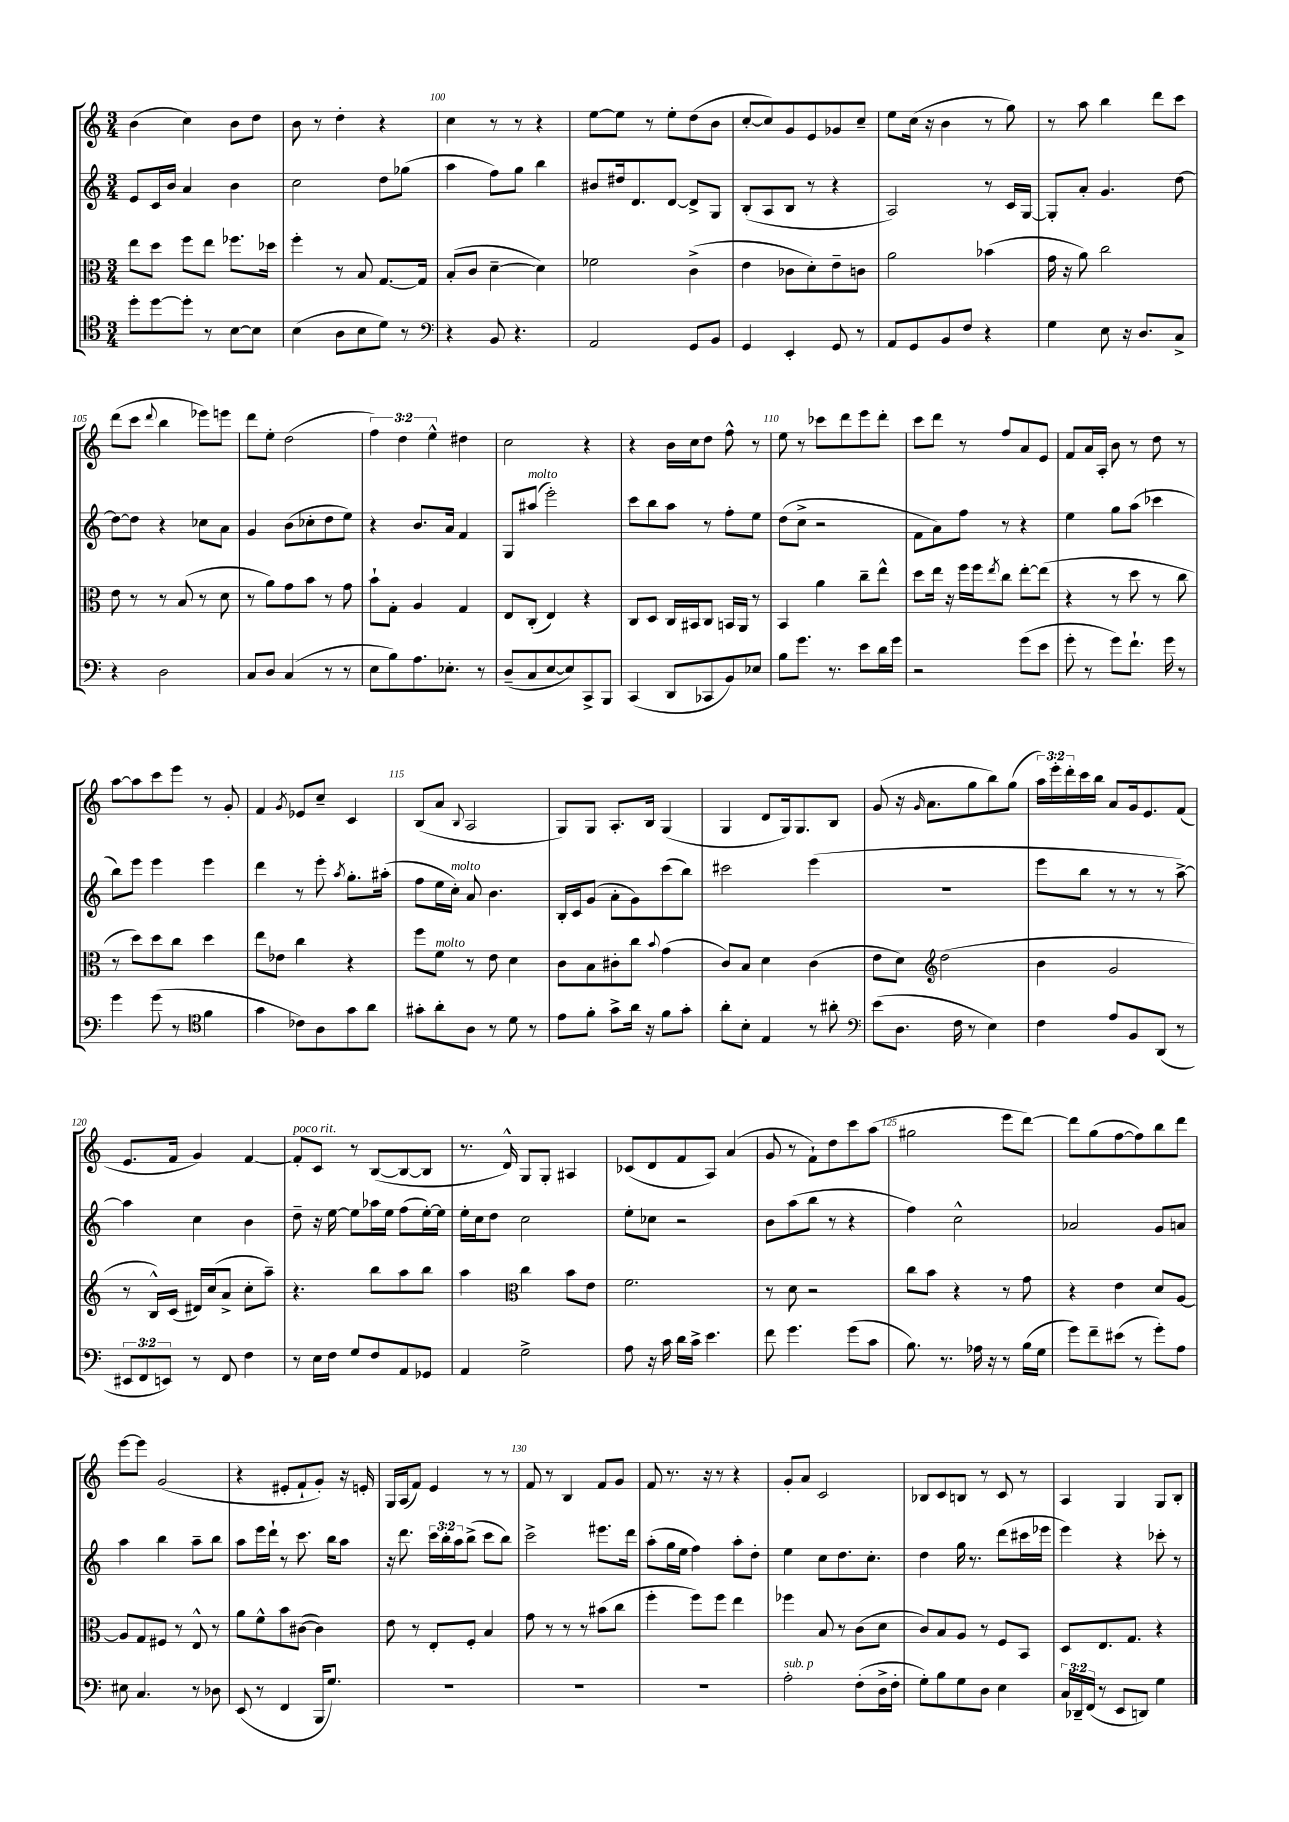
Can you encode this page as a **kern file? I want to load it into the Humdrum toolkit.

**kern	**kern	**kern	**kern
*staff4	*staff3	*staff2	*staff1
*clefC4	*clefC3	*clefG2	*clefG2
*k[]	*k[]	*k[]	*k[]
*M3/4	*M3/4	*M3/4	*M3/4
8dd'	8ee	8e	(4b
[8dd	8dd	16c	.
.	.	16b	.
8dd']	8ff	4a	4cc)
8r	8ee	.	.
[8B	8.ff-	4b	8b
8B]	.	.	8dd
.	16dd-	.	.
=	=	=	=
(4B	4ff'	2cc	8b
.	.	.	8r
8A	8r	.	4dd'
8B	8B	.	.
8d)	[8.G	8dd	4r
8r	.	(8gg-	.
.	16G]	.	.
=	=	=	=
*clefF4	*	*	*
4r	(8B'	4aa	4cc
.	8c	.	.
8BB	[4d~	8ff)	8r
4.r	.	8gg	8r
.	4d])	4bb	4r
=	=	=	=
2AA	2f-	8b#	[8ee
.	.	16dd#	8ee]
.	.	8.d	.
.	.	.	8r
.	.	[8d	8ee'
8GG	(4c^	8d^]	(8dd
8BB	.	8G	8b
=	=	=	=
4GG	4e	(8B'	[8cc'
.	.	8A	8cc])
4EE'	8c-	8B	8g
.	8d')	8r	8e
8GG	8e~	4r	8g-
8r	8c	.	8cc~
=	=	=	=
8AA	2a	2A)	8ee
8GG	.	.	(16cc
.	.	.	16r
8BB	.	.	4b
8F	.	.	.
4r	(4b-	8r	8r
.	.	16c	8gg)
.	.	[16G	.
=	=	=	=
4G	16g	8G']	8r
.	16r	.	.
.	8a)	8a'	8aa
8E	2cc	4.g	4bb
16r	.	.	.
8.D	.	.	.
.	.	.	8ddd
8C^	.	[8dd	8ccc
=	=	=	=
4r	8e	8dd_	(8ddd
.	8r	8dd]	8ccc
.	.	.	8qqddd
2D	8r	4r	4bb
.	(8B	.	.
.	8r	8cc-	8eee-)
.	8d	8a	8eee
=	=	=	=
8C	8r	4g	8ddd
8D	8a)	.	8ee'
(4C	8g	(8b	(2dd
.	8b	8cc-'	.
8r	8r	8dd	.
8r	8g	8ee)	.
=	=	=	=
8E	8b`	4r	6ff)
8B)	8G'	.	.
.	.	.	6dd
8.A	4A	8.b	.
.	.	.	6ee^^
8.E-'	.	16a	.
.	4G	4f	4dd#
8r	.	.	.
=	=	=	=
(8D~	8E	8G	2cc
8C	(8C'	(8aa#	.
[8E	4E)	2eee')	.
8E])	.	.	.
8CC^	4r	.	4r
8BBB	.	.	.
=	=	=	=
(4CC	8C	8ccc	4r
.	8D	8bb	.
8DD	16C	8aa	16b
.	16BB#	.	16cc
8CC-	8C	8r	8dd
8BB)	16BB	8ff'	8ff^^
.	16AA	.	.
8E-	8r	8ee	8r
=	=	=	=
8B	4BB	(8dd	8ee
8.g	.	8cc^	8r
.	4a	2r	8ccc-
8.r	.	.	.
.	.	.	8ddd
8e	8cc~	.	8eee
16d	8ee^^	.	8ddd'
16g	.	.	.
=	=	=	=
2r	8dd	8f	8ccc
.	16ee	8a)	8ddd
.	16r	.	.
.	16ff	8ff	8r
.	16ff	.	.
.	8qee	.	.
.	8cc	8r	8ff
(8g	[8ee'	4r	8a
8e	(8ee]	.	8e
=	=	=	=
8g'	4r	4ee	8f
8r	.	.	16a
.	.	.	16A'
8g)	8r	8gg	8b
8.f`	8dd	(8aa	8r
.	8r	4ccc-	8dd
16g	.	.	.
8r	8cc	.	8r
=	=	=	=
4g	8r	8bb)	[8aa
.	8dd)	8eee	8aa]
(8g	8dd	4eee	8ccc
8r	8cc	.	8eee
*clefC4	*	*	*
4f	4dd	4eee	8r
.	.	.	8g'
=	=	=	=
4g	8ee	4ddd	4f
.	8e-	.	.
.	.	.	8qg
8c-)	4cc	8r	8e-
8A	.	8eee'	8cc~
.	.	8qaa	.
8g	4r	8.gg'	4c
8a	.	.	.
.	.	(16aa#'	.
=	=	=	=
8g#'	8ff	8ff	(8B
8a'	8f	16ee	8a
.	.	16cc')	.
.	.	.	8qqB
8A	8r	8a	2A
8r	8e	4.b	.
8d	4d	.	.
8r	.	.	.
=	=	=	=
8e	8c	16B'	8G)
.	.	16c	.
8f'	8B	(8g	8G
8g^	8c#'	8a'	8.A'
16a	8cc	8g)	.
16r	.	.	16B
.	8qqb	.	.
8f	(4g	(8ccc	(4G
8g'	.	8bb)	.
=	=	=	=
8a'	8c)	2ccc#	4G
8B'	8B	.	.
4E	4d	.	8d
.	.	.	16G)
.	.	.	8.G
8r	(4c	(4eee	.
8a#'	.	.	8B
=	=	=	=
*clefF4	*	*	*
(8e	8e	2.r	(8g
8.D	8d)	.	16r
.	.	.	16qqg
.	.	.	8.a
*	*clefG2	*	*
.	(2dd	.	.
16F	.	.	.
8r	.	.	8gg
4E)	.	.	8bb)
.	.	.	(8gg
=	=	=	=
4F	4b	8eee	24aa)
.	.	.	24eee'
.	.	.	24ddd'
.	.	8bb	16ccc
.	.	.	16bb
8A	2g	8r	8a
8BB	.	8r	16g
.	.	.	8.e
(8DD	.	8r	.
8r	.	[8aa^)	(8f
=	=	=	=
12EE#	8r	4aa]	8.e
12FF	.	.	.
.	16B^^)	.	.
12EE)	.	.	.
.	(16c	.	16f
8r	16d#)	4cc	4g)
.	(16cc	.	.
8FF	8a^	.	.
4F	8cc'	4b	[4f
.	8aa~)	.	.
=	=	=	=
8r	4.r	8dd~	8f']
16E	.	16r	8c
16F	.	[16ee	.
8G	.	8ee]	8r
8F	8bb	16aa-	([8B
.	.	16ee	.
8AA	8aa	(8ff	8B_
8GG-	8bb	[16ee')	8B]
.	.	16ee]	.
=	=	=	=
4AA	4aa	16ee'	8.r
.	.	16cc	.
.	.	8dd	.
.	.	.	16d^^)
*	*clefC3	*	*
2G^	4cc	2cc	8G
.	.	.	8G'
.	8b	.	4A#
.	8e	.	.
=	=	=	=
8A	2.f	8ee'	(8c-
16r	.	8cc-	8d
16c	.	.	.
16d	.	2r	8f
16c^	.	.	.
4.e	.	.	8A)
.	.	.	(4a
=	=	=	=
8f	8r	8b	8g
4.g	8d	(8aa	8r
.	2r	8bb	8f`)
.	.	8r	8dd
(8g	.	4r	8ccc
8c	.	.	(8aa
=	=	=	=
8.B)	8cc	4ff)	2gg#
.	8b	.	.
8.r	.	.	.
.	4r	2cc^^	.
16A-	.	.	.
16r	.	.	.
8r	8r	.	8eee
(16B	8g	.	[8ddd)
16G	.	.	.
=	=	=	=
8g)	4r	2a-	8ddd]
8f~	.	.	(8gg
(8e#	4e	.	[8ff
8r	.	.	8ff])
8g')	8d	8g	8bb
8A	[8A	8a	8ddd
=	=	=	=
8E#	8A]	4aa	[8eee
4.C	8G	.	8eee]
.	8F#	4bb	(2g
.	8r	.	.
8r	8E^^	8aa~	.
8D-	8r	8bb	.
=	=	=	=
(8EE	8a	8aa	4r
8r	8f^^	16eee	.
.	.	16ddd`	.
4FF	8b	8r	8e#'
.	([8c#	8.ccc	8f`
16BBB	4c#])	.	8g')
8.G)	.	16bb	.
.	.	8aa	16r
.	.	.	16e'
=	=	=	=
2.r	8e	16r	16G
.	.	8.ddd	(16A
.	8r	.	8f)
.	8E'	24ccc	4e
.	.	24bb'	.
.	.	24aa	.
.	8F'	(8bb^	.
.	4B	8ccc	8r
.	.	8bb)	8r
=	=	=	=
2.r	8g	2ccc^	8f
.	8r	.	8r
.	8r	.	4B
.	8r	.	.
.	(8b#	8.eee#	8f
.	8cc	.	8g
.	.	16ddd	.
=	=	=	=
2.r	4ff'	(8aa'	8f
.	.	16gg	8.r
.	.	16ee	.
.	8ff)	4ff)	.
.	.	.	16r
.	8ff	.	8r
.	4ee	8aa'	4r
.	.	8dd'	.
=	=	=	=
2A'	4ff-	4ee	8g'
.	.	.	8a
.	8B	8cc	2c
.	8r	8.dd	.
(8F'	(8c	.	.
.	.	8.cc'	.
16D^	8d	.	.
16F'	.	.	.
=	=	=	=
8G')	8c)	4dd	8B-
8B	8B	.	8c
8G	8A	16gg	8B
.	.	8.r	.
8D	8r	.	8r
4E	8F	(8ddd	8c
.	8BB	16ccc#	8r
.	.	16eee-	.
=	=	=	=
24C	8D	4eee)	4A
24DD-~	.	.	.
(24FF	.	.	.
8r	8.E	.	.
8EE	.	4r	4G
.	8.G	.	.
8DD)	.	.	.
4G	4r	8ccc-'	8G
.	.	8r	8B'
==	==	==	==
*-	*-	*-	*-
